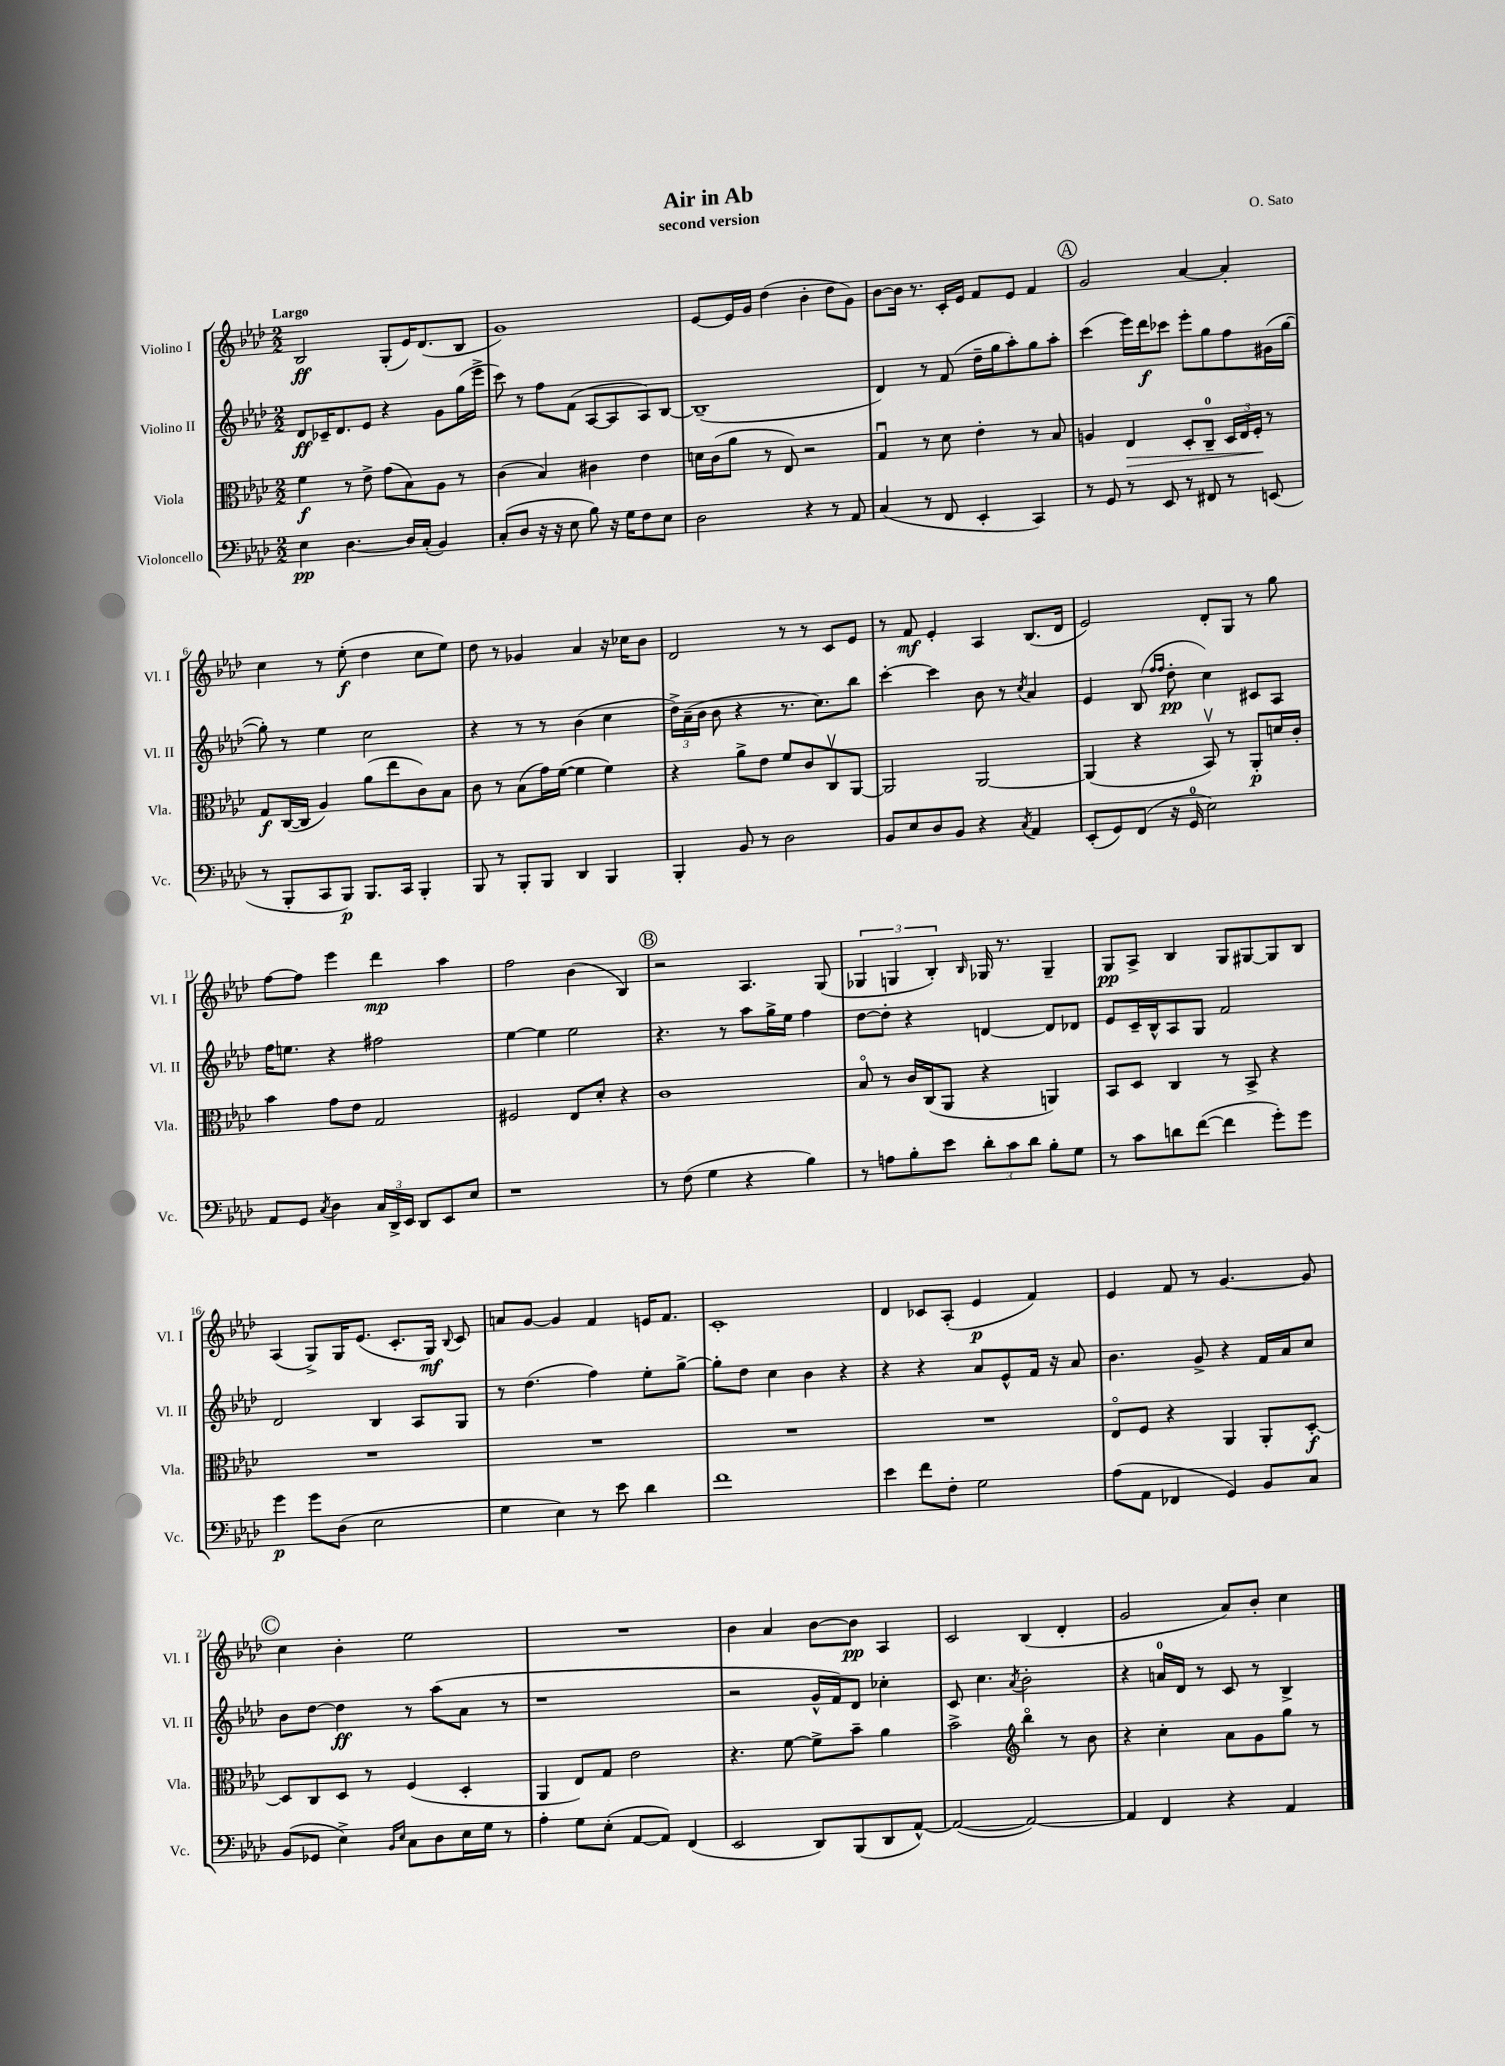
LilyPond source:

\header { title = "Air in Ab" composer = "O. Sato" subtitle = "second version" }
<<
\new StaffGroup <<
\new Staff = "s0" \with { instrumentName = "Violino I" shortInstrumentName = "Vl. I" } {
    \clef treble \key aes \major \numericTimeSignature \time 2/2 \tempo "Largo"
    \autoBeamOff bes2\ff g8[-.( ees'16) des'8.( bes8] |
    g'1) |
    ees'8[~ ees'16 g'16] des''4( bes'4-. des''8[ g'8]) |
    bes'8[~ bes'16] r8. c'16[-. ees'16] f'8[ ees'8] f'4 |
    \mark \markup { \circle "A" } g'2 aes'4~ aes'4-. |
    c''4 r8 ees''8-.\f( des''4 c''8[ ees''8]) |
    des''8 r8 ges'4 aes'4 r16 ces''16[ bes'8] |
    des'2 r8 r8 c'8[ ees'8] |
    r8 f'8\mf ees'4-. aes4 bes8.[( des'16] |
    ees'2) des'8[-. g8] r8 g''8 |
    f''8[~ f''8] ees'''4 des'''4\mp aes''4 |
    f''2 bes'4( bes4) |
    \mark \markup { \circle "B" } r2 aes4. g8( |
    \tuplet 3/2 { ges4 g4 bes4-.) } \grace { bes16 } ges16 r8. ges4-- |
    g8[\pp aes8]-> bes4 g8[ gis8~ gis8 bes8] |
    aes4( g8[->) g16 ees'8.]( c'8.[-. g16]\mf) \appoggiatura { bes8 } c'8 |
    a'8[ g'8]~ g'4 f'4 e'16[ f'8.] |
    c'1-. |
    des'4 ces'8[ aes8]-.( ees'4\p f'4) |
    ees'4 f'8 r8 g'4.~ g'8 |
    \mark \markup { \circle "C" } c''4 bes'4-. ees''2 |
    R1 |
    bes'4 aes'4 bes'8[~ bes'8]\pp aes4 |
    c'2 bes4( des'4-. |
    g'2 aes'8[) bes'8]-. c''4 \bar "|." |
}
\new Staff = "s1" \with { instrumentName = "Violino II" shortInstrumentName = "Vl. II" } {
    \clef treble \key aes \major \numericTimeSignature \time 2/2
    \autoBeamOff des'8[\ff ces'16-- des'8. ees'8] r4 g'8[ g''16( ees'''16]-> |
    c'''8) r8 f''8[ f'8]( aes8[~ aes8 aes8) bes8]~ |
    bes1--( |
    des'4) r8 f'8( des''16[-- g''16 aes''8-.) g''8 aes''8]-. |
    \mark \markup { \circle "A" } c'''4( ees'''16[) des'''16\f ces'''8] ees'''8[-. g''8 f''8 gis'16( g''16]~ |
    g''8-.) r8 ees''4 c''2 |
    r4 r8 r8 bes'4( c''4 |
    \tuplet 3/2 { des''16[->) aes'16--( bes'16] } bes'8 r4 r8. c''8.[) bes''8] |
    c'''4~-. c'''4 bes'8 r8 \acciaccatura { c''8 } aes'4 |
    ees'4 bes8( \grace { f''16[ f''16] } des''8-.\pp c''4) cis'8[ aes8] |
    f''16[ e''8.] r4 fis''2 |
    ees''4~ ees''4 ees''2 |
    \mark \markup { \circle "B" } r4. r8 aes''8[ g''16-> ees''16] f''4 |
    des''8[~ des''8]-. r4 d'4~ d'8[ des'8] |
    ees'8[ c'16-- bes16-^ aes8 g8] f'2 |
    des'2 bes4 aes8[ g8] |
    r8 des''4.( f''4) ees''8[-. g''8]~-> |
    g''8[-. des''8] c''4 bes'4 r4 |
    r4 r4 aes'8[ ees'8-^ f'16] r16 aes'8 |
    bes'4. g'8-> r4 f'16[ aes'16 c''8] |
    \mark \markup { \circle "C" } bes'8[ des''8]~ des''4\ff r8 aes''8[( aes'8] r8 |
    r1 |
    r2 g'16[-^ f'16) des'8] ces''4-. |
    c'8 c''4. \acciaccatura { aes'8 } bes'2-. |
    r4 a'16[-0 des'16] r8 c'8 r8 bes4-> \bar "|." |
}
\new Staff = "s2" \with { instrumentName = "Viola" shortInstrumentName = "Vla." } {
    \clef alto \key aes \major \numericTimeSignature \time 2/2
    \autoBeamOff f'4\f r8 ees'8-> g'8[( bes8) aes8] r8 |
    c'4( bes4) cis'4 ees'4 |
    d'16[ c'16( aes'8] r8 ees8) r2 |
    g4\downbow r8 des'8 ees'4-. r8 bes8 |
    \mark \markup { \circle "A" } a4 ees4\> des8[-. c8]-0-- \tuplet 3/2 { des16[ ees16 f16]-.\! } r8 |
    g8[\f c16~( c16] aes4) aes'8[( ees''8 c'8) bes8] |
    c'8 r8 bes8[( g'16) f'16]~( f'4 f'4) |
    r4 aes'8[-> ees'8] f'8[ c'8 c8\upbow aes,8]~ |
    aes,2 aes,2~ |
    aes,4( r4 bes,8\upbow) r8 aes,8[-.\p d'16 c'16]-. |
    bes'4 g'8[ ees'8] g2 |
    fis2 ees8[ des'8]-. r4 |
    \mark \markup { \circle "B" } c'1 |
    bes8\flageolet r8 c'16[ c16( aes,8] r4 a,4) |
    bes,8[ des8] c4 r8 bes,8-> r4 |
    R1 |
    R1 |
    R1 |
    R1 |
    ees8[\flageolet f8] r4 aes,4 aes,8[-. des8]~-.\f |
    \mark \markup { \circle "C" } des8[ c8 des8] r8 f4( des4-. |
    aes,4 ees8[) g8] ees'2 |
    r4. f'8~ f'8[-> bes'8]-- aes'4 |
    bes'2-> \clef treble bes''4\flageolet r8 bes'8 |
    r4 c''4-. aes'8[ g'8 g''8] r8 \bar "|." |
}
\new Staff = "s3" \with { instrumentName = "Violoncello" shortInstrumentName = "Vc." } {
    \clef bass \key aes \major \numericTimeSignature \time 2/2
    \autoBeamOff ees4\pp des4.~ des16[ c16]-.( bes,4) |
    c8[-.( des8] r16 r16 ees8 bes8) r16 g16[ f8 ees8] |
    des2 r4 r8 aes,8 |
    c4( r8 f,8 ees,4-. c,4) |
    \mark \markup { \circle "A" } r8 g,8 r8 ees,8 r8 fis,8 r8 e,8( |
    r8 bes,,8[-. c,8 bes,,8]\p) bes,,8.[ c,16] bes,,4-. |
    bes,,8 r8 bes,,8[-. bes,,8] des,4 bes,,4 |
    bes,,4-. bes,8 r8 des2 |
    bes,8[ ees8 des8 bes,8] r4 \acciaccatura { c8 } aes,4 |
    ees,8[-.( g,8) f,8]( r16 g,16-0 ees2) |
    aes,8[ g,8] \acciaccatura { c8 } des4 \tuplet 3/2 { c16[ des,16-> ees,16] } des,8[ ees,8 ees8] |
    r1 |
    \mark \markup { \circle "B" } r8 f8( g4 r4 bes4) |
    r8 a8[ bes8-. ees'8] \tuplet 3/2 { des'8[-. c'8 des'8] } bes8[-. g8] |
    r8 c'8[ d'8 f'8]~( f'4 g'8[-.) g'8] |
    g'4\p g'8[ des8]( ees2 |
    g4 ees4) r8 ees'8 des'4 |
    f'1 |
    ees'4 f'8[ f8]-. g2 |
    aes8[( aes,8] fes,4 g,4) bes,8[ c8] |
    \mark \markup { \circle "C" } bes,8[( ges,8] ees4->) \grace { bes,16[ ees16] } c8[ des8 ees16 g16] r8 |
    aes4-. g8[ ees8]-.( aes,8[~ aes,8]) f,4( |
    ees,2 des,8[) bes,,8( des,8 aes,8]~-^) |
    aes,2~( aes,2~) |
    aes,4 f,4 r4 aes,4 \bar "|." |
}
>>
>>
